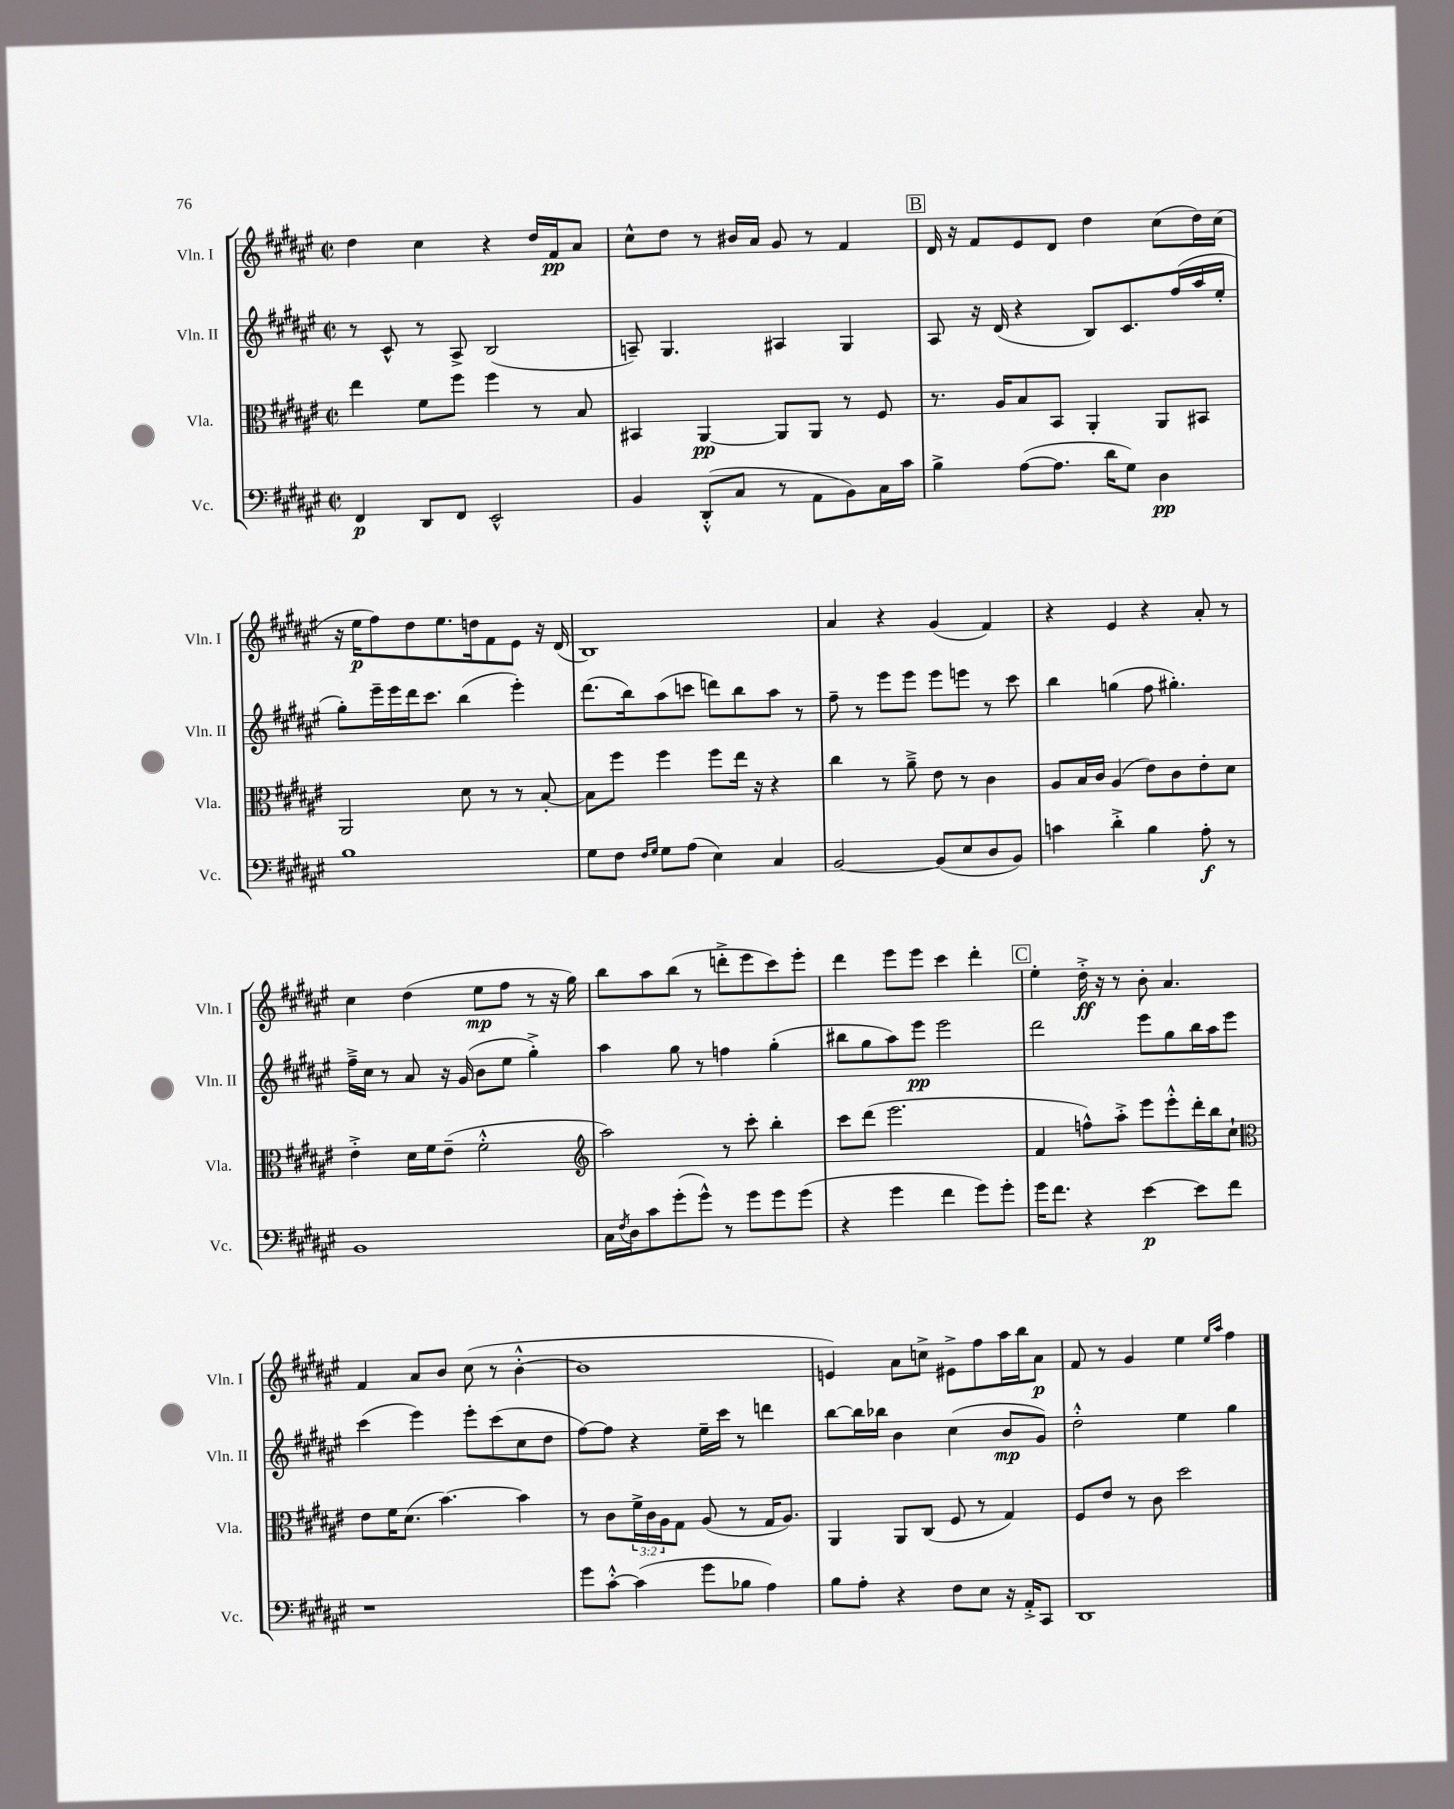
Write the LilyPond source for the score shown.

<<
\new StaffGroup <<
\new Staff = "s0" \with { instrumentName = "Vln. I" shortInstrumentName = "Vln. I" } {
    \clef treble \key fis \major \defaultTimeSignature \time 2/2
    dis''4 cis''4 r4 dis''16 fis'16\pp ais'8 |
    cis''8-^ dis''8 r8 bis'16 ais'16 gis'8 r8 fis'4 |
    \mark \markup { \box "B" } dis'16 r16 fis'8 eis'8 dis'8 dis''4 cis''8( dis''16) cis''16( |
    r16 eis''16\p fis''8) dis''8 eis''8. d''16 fis'8 eis'8 r16 dis'16( |
    b1) |
    ais'4 r4 gis'4( fis'4) |
    r4 eis'4 r4 ais'8-. r8 |
    cis''4 dis''4( eis''8\mp fis''8 r8 r16 gis''16) |
    b''8 ais''8 b''8( r8 d'''8-.-> eis'''8 cis'''8) eis'''8-. |
    dis'''4 eis'''8 eis'''8 cis'''4 dis'''4-. |
    \mark \markup { \box "C" } eis''4-. dis''16-.->\ff r16 r8 b'8-. ais'4. |
    fis'4 ais'8 b'8 cis''8( r8 b'4~-.-^ |
    b'1 |
    e'4) ais'8 c''8-> eis'8-> fis''8 ais''16 b''16 ais'8\p |
    fis'8 r8 gis'4 eis''4 \grace { eis''16 ais''16 } fis''4 \bar "|." |
}
\new Staff = "s1" \with { instrumentName = "Vln. II" shortInstrumentName = "Vln. II" } {
    \clef treble \key fis \major \defaultTimeSignature \time 2/2
    r8 cis'8-^ r8 ais8-> b2( |
    a8--) gis4. ais4 gis4 |
    \mark \markup { \box "B" } ais8 r16 dis'16( r4 b8) cis'8. fis''16( ais''16 eis''16-. |
    gis''8-.) eis'''16-- eis'''16 dis'''16 cis'''8. b''4( eis'''4-.) |
    dis'''8.( b''16) ais''8( c'''8 d'''8) b''8 ais''8 r8 |
    fis''8-- r8 eis'''8 eis'''8 eis'''8 e'''8 r8 cis'''8 |
    b''4 g''4( fis''8 gis''4.-.) |
    fis''16---> cis''16 r8 ais'8 r16 gis'16( b'8 eis''8 gis''4-.->) |
    ais''4 gis''8 r8 f''4 gis''4-.( |
    bis''8 gis''8 ais''8) eis'''8\pp eis'''2 |
    \mark \markup { \box "C" } dis'''2 eis'''8 gis''8 b''16 ais''16 eis'''8 |
    cis'''4( eis'''4) eis'''8-. cis'''8( cis''8 dis''8 |
    fis''8~) fis''8 r4 eis''16-- cis'''16 r8 d'''4 |
    b''8~ b''16 bes''16 b'4 cis''4( b'8\mp gis'8) |
    dis''2-.-^ eis''4 gis''4 \bar "|." |
}
\new Staff = "s2" \with { instrumentName = "Vla." shortInstrumentName = "Vla." } {
    \clef alto \key fis \major \defaultTimeSignature \time 2/2 \override Staff.TupletNumber.text = #tuplet-number::calc-fraction-text
    eis''4 fis'8 fis''8 fis''4 r8 b8 |
    bis,4 ais,4~\pp ais,8 ais,8 r8 fis8 |
    \mark \markup { \box "B" } r8. ais16 b8 b,8 ais,4-. ais,8 bis,8 |
    ais,2 dis'8 r8 r8 b8~-. |
    b8 fis''8 fis''4 fis''8 eis''16 r16 r4 |
    cis''4 r8 ais'8---> eis'8 r8 cis'4 |
    ais8 b16 cis'16 ais4( eis'8) cis'8 eis'8-. dis'8 |
    eis'4-.-> dis'16 fis'16 eis'8--( fis'2-.-^ |
    \clef treble ais''2) r8 cis'''8-. b''4-. |
    cis'''8 dis'''8( eis'''2. |
    \mark \markup { \box "C" } fis'4 f''8-^) ais''8-.-> eis'''8 eis'''8-.-^ dis'''16-. b''16 cis''8-! |
    \clef alto eis'8 fis'16 dis'8.( b'4.~) b'4 |
    r8 cis'8 \tuplet 3/2 { fis'16-> cis'16 ais16 } gis8 ais8( r8 gis16 ais8.) |
    ais,4 ais,8 cis8( fis8 r8 gis4) |
    fis8 eis'8 r8 cis'8 dis''2 \bar "|." |
}
\new Staff = "s3" \with { instrumentName = "Vc." shortInstrumentName = "Vc." } {
    \clef bass \key fis \major \defaultTimeSignature \time 2/2
    fis,4\p dis,8 fis,8 eis,2-^ |
    b,4 dis,8-.-^( cis8 r8 ais,8 b,8) cis16 cis'16 |
    \mark \markup { \box "B" } b4-> ais8~( ais8. dis'16 gis8) dis4\pp |
    b1 |
    gis8 fis8 \grace { fis16 gis16 } gis8 ais8( eis4) cis4 |
    b,2~ b,8( eis8 dis8 b,8) |
    c'4 dis'4-.-> b4 ais8-.\f r8 |
    b,1 |
    cis16 \acciaccatura { fis8 } dis16 cis'8 gis'8-.( gis'8-^) r8 gis'8 gis'8 gis'8( |
    r4 gis'4 fis'4 gis'8) gis'8-. |
    \mark \markup { \box "C" } gis'16 fis'8. r4 eis'4~\p eis'8 fis'8 |
    r1 |
    gis'8 cis'8~-.-^ cis'4( gis'8 bes8 ais4) |
    b8 ais8-. r4 fis8 eis8 r16 ais,16-.-> cis,8 |
    dis,1 \bar "|." |
}
>>
>>
\layout { \context { \Score \remove "Bar_number_engraver" } }
